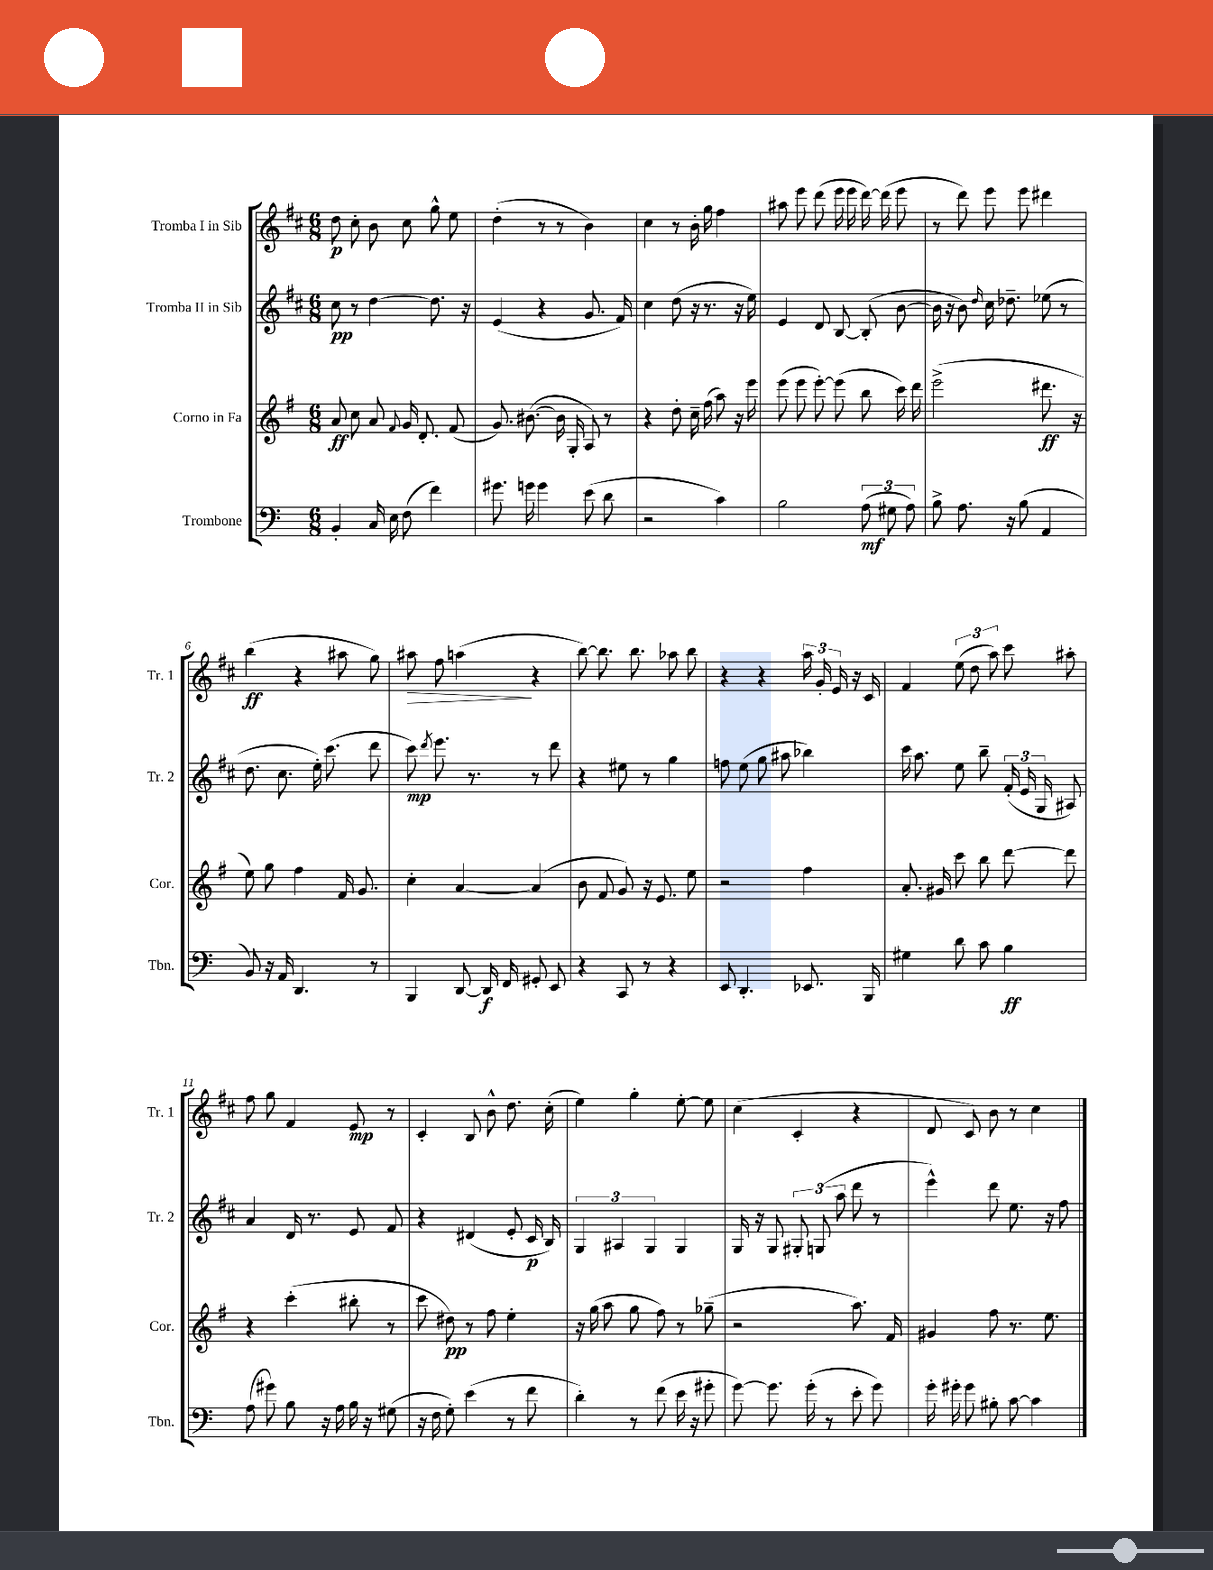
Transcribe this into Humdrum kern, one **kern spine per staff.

**kern	**dynam	**kern	**dynam	**kern	**dynam	**kern	**dynam
*part4	*part4	*part3	*part3	*part2	*part2	*part1	*part1
*staff4	*staff4	*staff3	*staff3	*staff2	*staff2	*staff1	*staff1
*I"Trombone	*	*I"Corno in Fa	*	*I"Tromba II in Sib	*	*I"Tromba I in Sib	*
*I'Tbn.	*	*I'Cor.	*	*I'Tr. 2	*	*I'Tr. 1	*
*clefF4	*	*clefG2	*	*clefG2	*	*clefG2	*
*k[]	*	*k[f#]	*	*k[f#c#]	*	*k[f#c#]	*
*M6/8	*	*M6/8	*	*M6/8	*	*M6/8	*
=1	=1	=1	=1	=1	=1	=1	=1
4BB'/	.	8a/	ff	8cc#\	pp	8dd\	p
.	.	8cc\	.	8r	.	8cc#'\	.
16C/	.	8a/	.	[4dd\	.	8b\	.
16E\	.	.	.	.	.	.	.
.	.	8qqf#/	.	.	.	.	.
(8F\	.	16g/	.	.	.	8cc#\	.
.	.	8.d'/	.	.	.	.	.
4f\)	.	.	.	8.dd\]	.	8gg^^\	.
.	.	(8f#/	.	.	.	8ee\	.
.	.	.	.	16r	.	.	.
=2	=2	=2	=2	=2	=2	=2	=2
8.g#X\	.	8.g/)	.	(4e/	.	(4dd'\	.
16gn\	.	([8.b#X\	.	.	.	.	.
4g\	.	.	.	4r	.	8r	.
.	.	16b#\]	.	.	.	8r	.
.	.	16G'/	.	.	.	.	.
(8e\	.	8A/)	.	8.g/	.	4b\)	.
8d\	.	8r	.	.	.	.	.
.	.	.	.	16f#/)	.	.	.
=3	=3	=3	=3	=3	=3	=3	=3
2r	.	4r	.	4cc#\	.	4cc#\	.
.	.	8dd'\	.	(8dd\	.	8r	.
.	.	16cc~\	.	16r	.	16b'\	.
.	.	(16ff#\	.	8.r	.	16gg\	.
4c\)	.	8aa\)	.	.	.	4ff#\	.
.	.	16r	.	16r	.	.	.
.	.	16eee\	.	16ee\)	.	.	.
=4	=4	=4	=4	=4	=4	=4	=4
2B\	.	(8eee\	.	4e/	.	8aa#X\	.
.	.	8eee\	.	.	.	8eee\	.
.	.	[8eee'\)	.	8d/	.	(8ddd\	.
.	.	(8eee\]	.	[8B/	.	16eee\	.
.	.	.	.	.	.	16eee\	.
(12A\	mf	8bb\	.	(8B'/]	.	[16ddd\)	.
.	.	.	.	.	.	(16ddd\]	.
12G#X\	.	.	.	.	.	.	.
.	.	16ccc\)	.	[8b\	.	8eee\	.
12A\)	.	.	.	.	.	.	.
.	.	16ddd\	.	.	.	.	.
=5	=5	=5	=5	=5	=5	=5	=5
8B^\	.	(2eee^\	.	16b\]	.	8r	.
.	.	.	.	16r	.	.	.
8.A\	.	.	.	8b\)	.	8ddd\)	.
.	.	.	.	16qqdd/	.	.	.
.	.	.	.	16cc#\	.	8eee\	.
16r	.	.	.	8.dd-X~\	.	.	.
(8B\	.	.	.	.	.	8eee\	.
4AA/	.	8.ddd#X\	ff	(8ee-X\	.	4ddd#X\	.
.	.	.	.	8r	.	.	.
.	.	16r	.	.	.	.	.
!!LO:LB:g=z
=6	=6	=6	=6	=6	=6	=6	=6
8BB/)	.	8ee\)	.	8.dd\	.	(4bb\	ff
16r	.	8gg\	.	.	.	.	.
16AA/	.	.	.	8.cc#\	.	.	.
4.DD/	.	4ff#\	.	.	.	4r	.
.	.	.	.	16ee'\)	.	.	.
.	.	.	.	(8.ccc#\	.	.	.
.	.	16f#/	.	.	.	8aa#X\	.
.	.	8.g/	.	.	.	.	.
8r	.	.	.	8ddd\	.	8gg\)	.
=7	=7	=7	=7	=7	=7	=7	=7
!	!	!	!	!	!	!	!LO:HP:b
4BBB/	.	4cc'\	.	8ccc#\)	mp	8aa#X\	>
.	.	.	.	8qddd/	.	.	.
.	.	.	.	8.eee\	.	8ff#\	.
[8DD/	.	[4a/	.	.	.	(4aan\	.
.	.	.	.	8.r	.	.	.
16DD/]	f	.	.	.	.	.	.
16FF/	.	.	.	.	.	.	.
8GG#X'/	.	(4a/]	.	8r	.	4r	]
8EE/	.	.	.	8ddd\	.	.	.
=8	=8	=8	=8	=8	=8	=8	=8
4r	.	8b\	.	4r	.	[8bb\)	.
.	.	8f#/	.	.	.	8.bb\]	.
8CC/	.	8g/)	.	8ee#X\	.	.	.
.	.	.	.	.	.	8.bb\	.
8r	.	16r	.	8r	.	.	.
.	.	8.e/	.	.	.	.	.
4r	.	.	.	4gg\	.	8aa-X\	.
.	.	8ee\	.	.	.	8bb\	.
=9	=9	=9	=9	=9	=9	=9	=9
8EE/	.	2r	.	8ffn\	.	4r	.
4.DD'/	.	.	.	(8ee\	.	.	.
.	.	.	.	8gg\	.	4r	.
.	.	.	.	8aa#X\	.	.	.
8.EE-X/	.	4ff#\	.	4bb-X\)	.	24aa\	.
.	.	.	.	.	.	24g'/	.
.	.	.	.	.	.	24e/	.
.	.	.	.	.	.	16r	.
16BBB/	.	.	.	.	.	16c#/	.
=10	=10	=10	=10	=10	=10	=10	=10
4G#X\	.	8.a'/	.	16ccc#\	.	4f#/	.
.	.	.	.	8.aa\	.	.	.
.	.	16g#X/	.	.	.	.	.
8d\	.	8ccc\	.	8ee\	.	(12ee\	.
.	.	.	.	.	.	12dd\	.
8c\	.	8bb\	.	8bb~\	.	.	.
.	.	.	.	.	.	12aa\)	.
4B\	ff	[8ddd\	.	(24f#'/	.	8ccc#\	.
.	.	.	.	24e/	.	.	.
.	.	.	.	24G/	.	.	.
.	.	8ddd\]	.	8A#X/)	.	8aa#X'\	.
!!LO:LB:g=z
=11	=11	=11	=11	=11	=11	=11	=11
(8A\	.	4r	.	4a/	.	8ff#\	.
8g#X\)	.	.	.	.	.	8gg\	.
8B\	.	(4ccc'\	.	16d/	.	4f#/	.
.	.	.	.	8.r	.	.	.
16r	.	.	.	.	.	.	.
16A\	.	.	.	.	.	.	.
16B\	.	8bb#X'\	.	8e/	.	8e/	mp
16r	.	.	.	.	.	.	.
(8G#X\	.	8r	.	8f#/	.	8r	.
=12	=12	=12	=12	=12	=12	=12	=12
16r	.	8ccc\	.	4r	.	4c#'/	.
16F\	.	.	.	.	.	.	.
8G'\)	.	8dd#X\)	pp	.	.	.	.
(4e\	.	8r	.	(4d#X/	.	8B/	.
.	.	8ff#\	.	.	.	8b^^\	.
8r	.	4ee'\	.	8e'/	.	8.dd\	.
8f\	.	.	.	16c#/	p	.	.
.	.	.	.	16B/)	.	(16cc#'\	.
=13	=13	=13	=13	=13	=13	=13	=13
4d'\)	.	16r	.	6G/	.	4ee\)	.
.	.	(16gg\	.	.	.	.	.
.	.	8aa\	.	.	.	.	.
.	.	.	.	6A#X/	.	.	.
8r	.	8gg\	.	.	.	4gg'\	.
.	.	.	.	6G/	.	.	.
(8f\	.	8ff#\)	.	.	.	.	.
16e\	.	8r	.	4G/	.	[8ee'\	.
16r	.	.	.	.	.	.	.
8g#X'\	.	(8gg-X~\	.	.	.	8ee\]	.
=14	=14	=14	=14	=14	=14	=14	=14
[8g\)	.	2r	.	16G/	.	(4cc#\	.
.	.	.	.	16r	.	.	.
8.g\]	.	.	.	8G/	.	.	.
.	.	.	.	12G#X'/	.	4c#'/	.
(16g'\	.	.	.	.	.	.	.
.	.	.	.	(12Gn/	.	.	.
8r	.	.	.	.	.	.	.
.	.	.	.	12aa\	.	.	.
8e'\	.	8.aa\)	.	8ddd\	.	4r	.
8g\)	.	.	.	8r	.	.	.
.	.	16f#/	.	.	.	.	.
=15	=15	=15	=15	=15	=15	=15	=15
16g'\	.	4g#X/	.	4eee^^\)	.	8d/	.
16g#X'\	.	.	.	.	.	.	.
8g#\	.	.	.	.	.	8c#/)	.
8B#X'\	.	8ff#\	.	8ddd\	.	8b\	.
[8c\	.	8.r	.	8.ee\	.	8r	.
4c\]	.	.	.	.	.	4cc#\	.
.	.	8.ee\	.	16r	.	.	.
.	.	.	.	8ff#\	.	.	.
==	==	==	==	==	==	==	==
*-	*-	*-	*-	*-	*-	*-	*-
